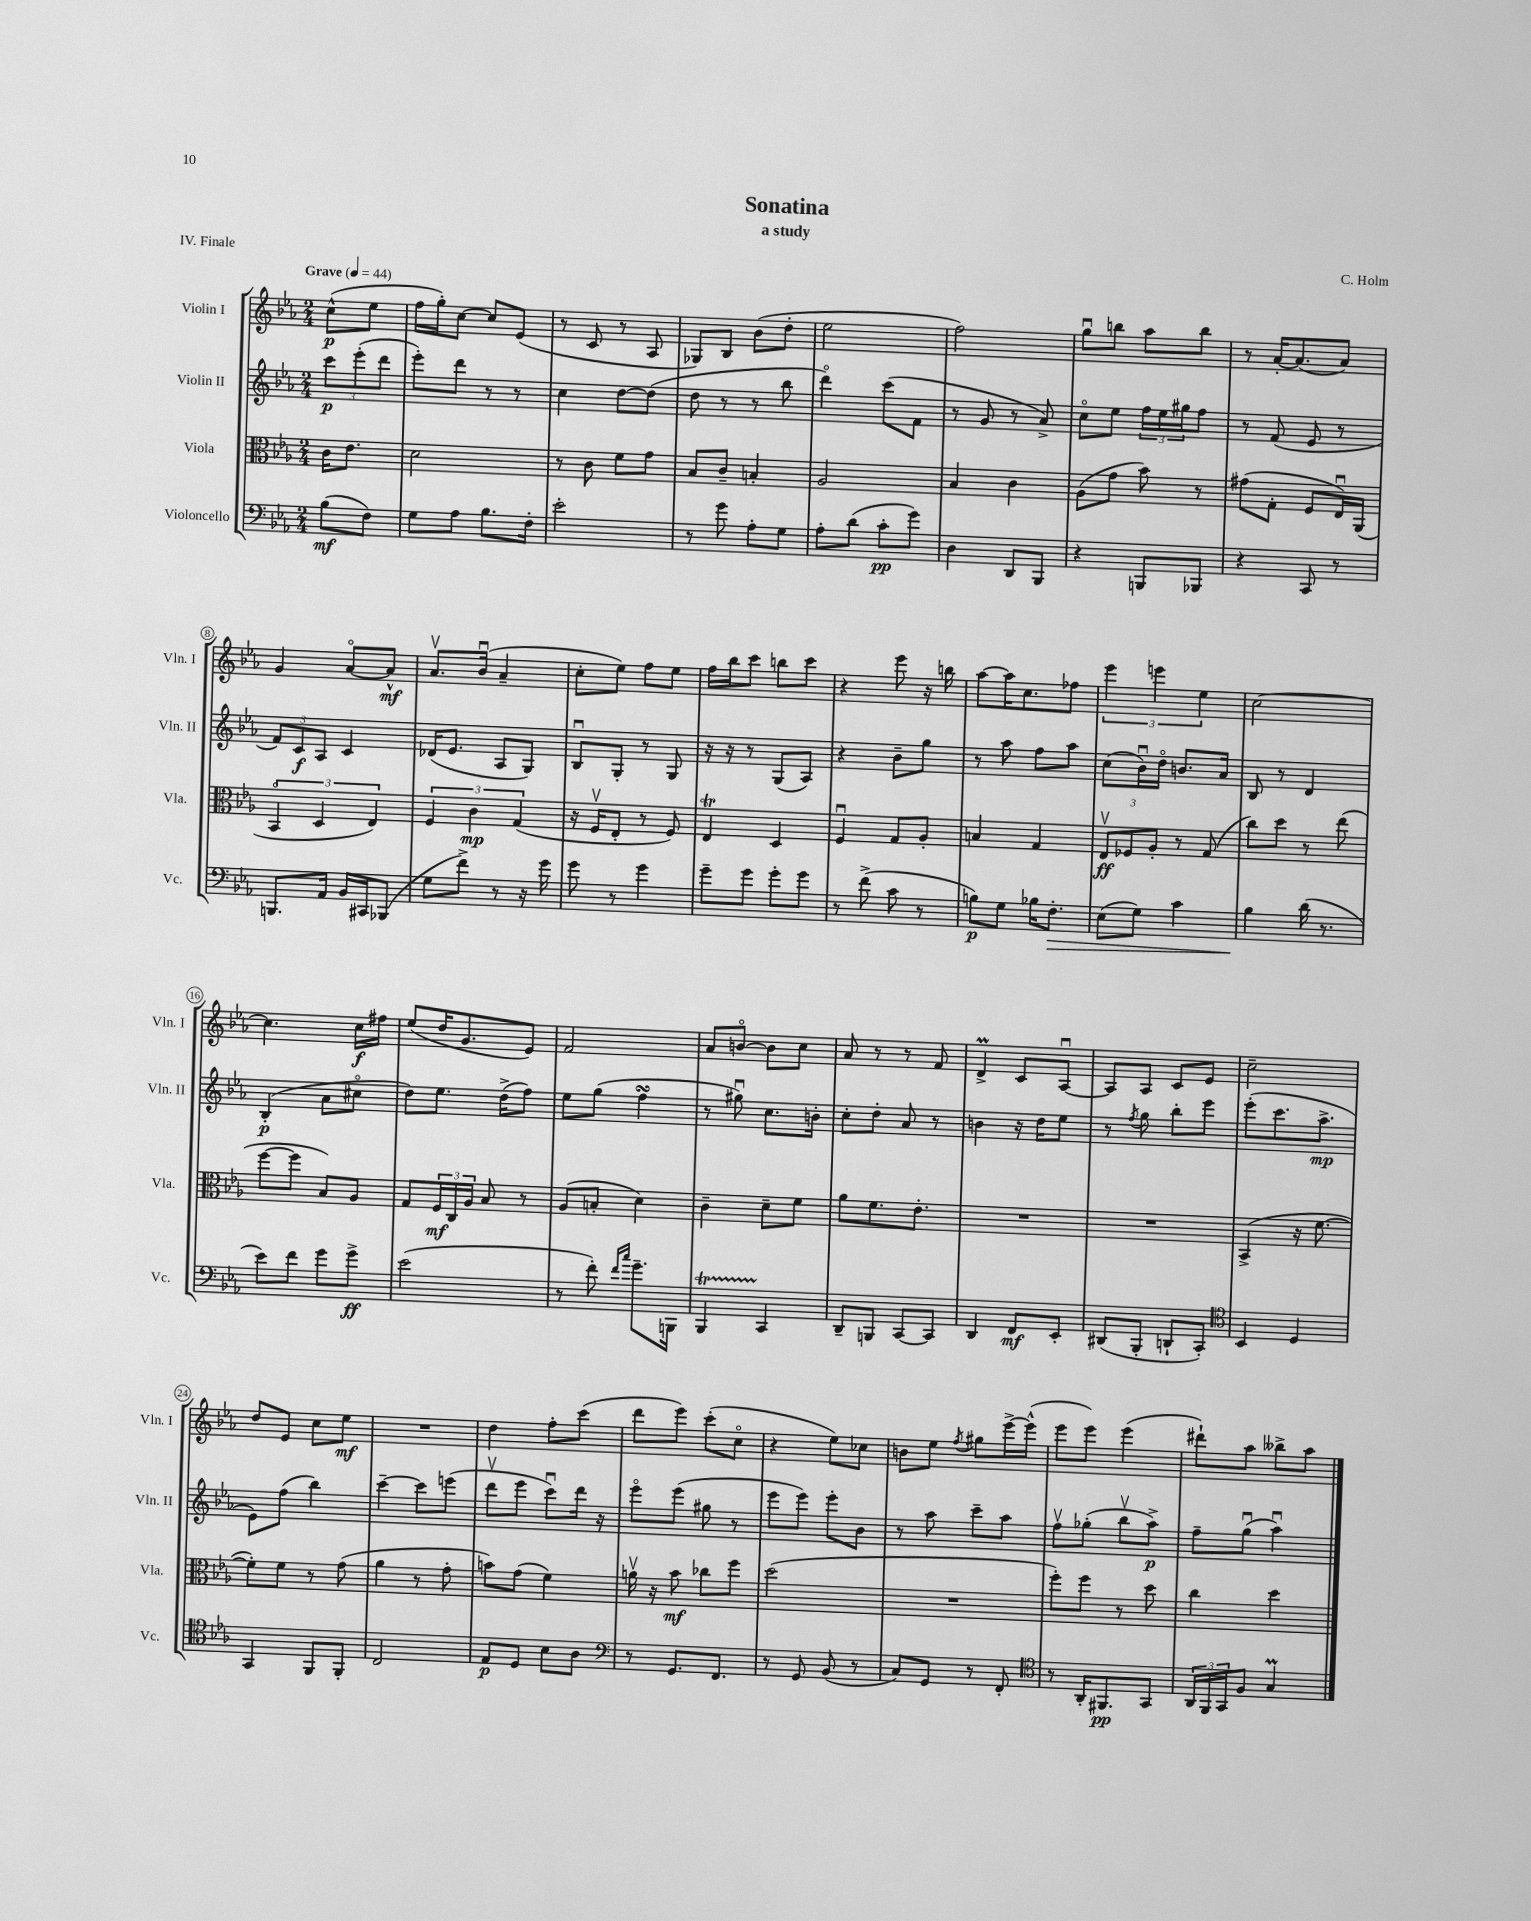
\header { title = "Sonatina" composer = "C. Holm" subtitle = "a study" piece = "IV. Finale" }
<<
\new StaffGroup <<
\new Staff = "s0" \with { instrumentName = "Violin I" shortInstrumentName = "Vln. I" } {
    \clef treble \key ees \major \numericTimeSignature \time 2/4 \partial 4 \tempo "Grave" 4 = 44
    c''8-^\p( ees''8 |
    f''16 g''16-.) c''8~ c''8 ees'8( |
    r8 c'8 r8 aes8 |
    ges8) bes8 bes'8( d''8-. |
    ees''2 |
    f''2) |
    g''8\downbow b''8 aes''8 b''8 |
    r8 aes'16~-. aes'8.( aes'8) |
    g'4 aes'8~\flageolet aes'8-^\mf |
    aes'8.\upbow bes'16\downbow( aes'4-- |
    c''8-. ees''8) f''8 ees''8 |
    f''16 bes''16 c'''8 b''8 c'''8 |
    r4 ees'''8 r16 b''16 |
    aes''8~ aes''16 c''8. fes''8 |
    \tuplet 3/2 { ees'''4 e'''4 ees''4 } |
    c''2~ |
    c''4. c''16\f fis''16 |
    ees''8( d''16 g'8. ees'8) |
    f'2 |
    aes'8 b'8~\flageolet b'8 c''8 |
    aes'8 r8 r8 f'8 |
    d'4->\prall c'8 aes8~\downbow |
    aes8 aes8 c'8 ees'8 |
    c''2-- |
    d''8 ees'8 c''8 ees''8\mf |
    R2 |
    d''4 f''8-. c'''8( |
    d'''8 ees'''8) c'''8-.( c''8\flageolet |
    r4 ees''8) ces''8 |
    b'8 ees''8 \acciaccatura { f''8 } gis''8 ees'''16~-> ees'''16-^( |
    ees'''8 ees'''8) ees'''4( |
    dis'''8-!) aes''8 beses''8-> aes''8 \bar "|." |
}
\new Staff = "s1" \with { instrumentName = "Violin II" shortInstrumentName = "Vln. II" } {
    \clef treble \key ees \major \numericTimeSignature \time 2/4 \partial 4
    \tuplet 3/2 { c'''8\p ees'''8-.( d'''8 } |
    ees'''8-.) d'''8 r8 r8 |
    c''4 d''8~ d''8( |
    d''8 r8 r8 bes''8 |
    d'''4\flageolet) c'''8( f'8 |
    r8 g'8 r8 aes'8->) |
    c''8\flageolet ees''8 \tuplet 3/2 { f''16 ees''16 gis''16 } f''8 |
    r8 f'8( ees'8 r8 |
    \tuplet 3/2 { f'8) c'8\f aes8 } c'4 |
    des'16( ees'8. aes8 g8) |
    bes8\downbow g8-. r8 g8 |
    r16 r16 r8 g8( aes8) |
    r4 bes'8-- g''8 |
    r8 aes''8 f''8 aes''8 |
    c''8( bes'16\downbow) d''16\flageolet b'8. aes'16 |
    bes8 r8 d'4 |
    bes4-.\p( aes'8 cis''8\flageolet |
    d''8) ees''8. d''16->( f''8) |
    ees''8 g''8( f''4\turn |
    r8 gis''8\downbow) c''8. b'16-. |
    c''8-. d''8-. aes'8 r8 |
    b'4 r16 d''16 ees''8 |
    r8 \acciaccatura { f''8 } g''8 bes''8-. ees'''8 |
    ees'''8-.( c'''8. aes''8.->\mp |
    ees'8) f''8( bes''4) |
    c'''4~-- c'''8 e'''8( |
    d'''8\upbow ees'''8 c'''8\downbow) d'''16 r16 |
    ees'''8\flageolet ees'''8( gis''8 r8 |
    ees'''8 ees'''8) ees'''8-. bes'8 |
    r8 aes''8 c'''8-- aes''8 |
    f''8\upbow ges''8-.( bes''8\upbow aes''8->\p) |
    f''8-- g''8\downbow( aes''4\downbow) \bar "|." |
}
\new Staff = "s2" \with { instrumentName = "Viola" shortInstrumentName = "Vla." } {
    \clef alto \key ees \major \numericTimeSignature \time 2/4 \partial 4
    c'16 ees'8. |
    d'2 |
    r8 c'8 f'8 g'8 |
    bes8 c'8-- b4-. |
    aes2 |
    bes4 c'4 |
    aes8( g'8 bes'8) r8 |
    gis'8( g8-. f8 ees16\downbow) aes,16( |
    \tuplet 3/2 { bes,4\flageolet d4 ees4) } |
    \tuplet 3/2 { f4 c'4\mp g4( } |
    r16 f16\upbow ees8-. r8 f8) |
    ees4\trill d4 |
    f4\downbow g8 aes8-. |
    b4 g4 |
    \tuplet 3/2 { ees8\upbow\ff fes8 aes8-. } r8 g8( |
    c''8) d''8 r8 ees''8( |
    f''8~ f''8 bes8) aes8 |
    g8 \tuplet 3/2 { f16\mf c16 aes16 } bes8 r8 |
    aes8( b8-. d'4) |
    c'4-- d'8-- f'8 |
    aes'8 f'8. ees'8.-. |
    R2 |
    R2 |
    bes,4->( r16 f'8.~ |
    f'8-.) f'8 r8 g'8( |
    aes'4 r8 g'8-. |
    b'8) g'8( f'4) |
    a'16\upbow r16 bes'8\mf ces''8 f''8 |
    d''2( |
    R2 |
    f''8-.) f''8 r8 d''8 |
    c''4 d''4 \bar "|." |
}
\new Staff = "s3" \with { instrumentName = "Violoncello" shortInstrumentName = "Vc." } {
    \clef bass \key ees \major \numericTimeSignature \time 2/4 \partial 4
    bes8\mf( f8) |
    g8 aes8 bes8. f16-. |
    ees'2-. |
    r8 g'8 aes8-. g8 |
    aes8-. d'8( c'8-.\pp g'8) |
    d4 d,8 bes,,8 |
    r4 b,,8 bes,,8 |
    r4 c,8 r8 |
    b,,8. aes,16 bes,16 cis,16 bes,,8( |
    g8 f'8->) r8 r16 g'16 |
    g'8 r8 g'4 |
    g'8-- g'8 g'8-. g'8 |
    r8 f'8->( c'8 r8 |
    b8\p) g8 bes16 f8.-.\> |
    ees8( g8) c'4 |
    bes4\! d'16( r8. |
    ees'8) f'8 g'8 g'8->\ff |
    ees'2( |
    r8 f'8-.) \grace { f'16 c''16 } g'8.-- b,,16 |
    bes,,4\startTrillSpan c,4\stopTrillSpan |
    d,8-- b,,8 c,8~ c,8 |
    d,4 f,8\mf ees,8-. |
    dis,8( bes,,8-. d,8-! c,8-.) |
    \clef tenor bes,4 d4 |
    g,4 f,8 f,8-. |
    c2 |
    ees8\p d8 bes8 aes8 |
    \clef bass r8 g,8. f,8. |
    r8 g,8 bes,8( r8 |
    c8) g,8 r8 f,8-. |
    \clef tenor r8 aes,16-. fis,8.\pp g,8 |
    \tuplet 3/2 { aes,16 f,16 g,16 } f8 g4\prall \bar "|." |
}
>>
>>
\layout { \context { \Score \override BarNumber.stencil = #(make-stencil-circler 0.1 0.3 ly:text-interface::print) } }
